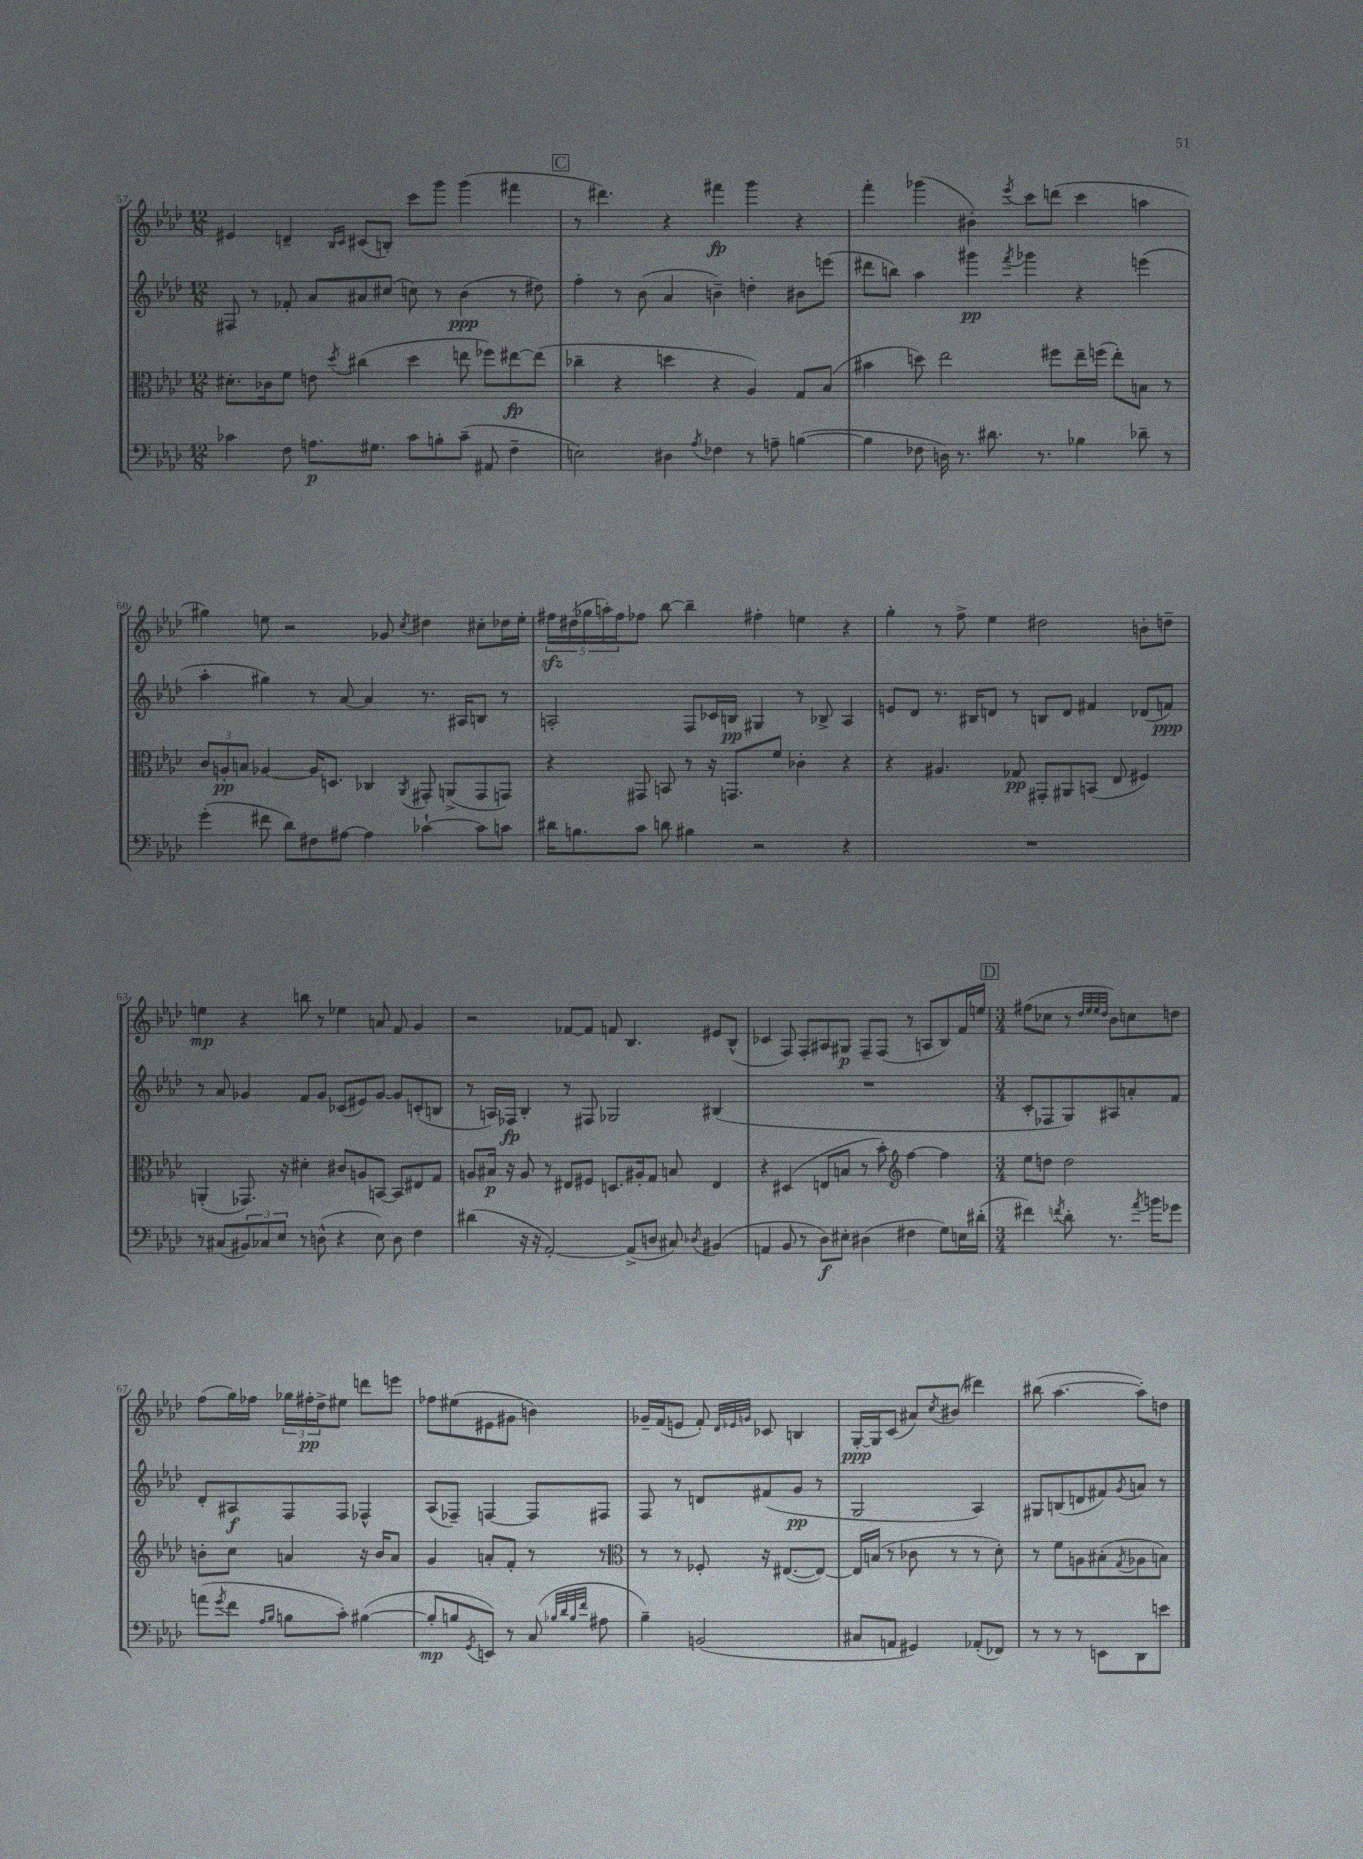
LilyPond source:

<<
\new StaffGroup <<
\new Staff = "s0" {
    \clef treble \key aes \major \numericTimeSignature \time 12/8
    eis'4 d'4-- \grace { bes16 c'16 } cis'8( b8-.) c'''8 g'''8 g'''4( fis'''4 |
    \mark \markup { \box "C" } r8 dis'''4.) r4 fis'''4\fp g'''4 r4 |
    f'''4-. ges'''4( bis'4-.) \acciaccatura { ees'''8 } c'''8 d'''8( c'''4 a''4 |
    gis''4) e''8 r2 ges'8 \acciaccatura { c''8 } dis''4 cis''8-. des''16 e''16-. |
    \tuplet 5/4 { fis''16\sfz dis''16( ges''16 a''16-.) fis''16 } fes''8 bes''8~ bes''4-- fis''4-. e''4 r4 |
    g''4-. r8 f''8-> ees''4 dis''2 b'8-. d''8-- |
    e''4\mp r4 b''8 r8 ees''4 a'8 f'8 g'4 |
    r2 fes'8~ fes'8 f'8 bes4. eis'8 bes8-^( |
    ces'4 f8) f8-. ais8 gis8\p f8-- f8( r8 a8 bes8) f'16 e''16 |
    \mark \markup { \box "D" } \numericTimeSignature \time 3/4 fis''8( ces''8 r8 \grace { des''32 ees''32 ees''32 des''32 } bes'8) c''8 d''8 |
    f''8( g''16) fes''16 \tuplet 3/2 { ges''16 fis''16-.\pp des''16-> } eis''8 d'''8 e'''8 |
    fes''8 eis''8( eis'8 gis'8 b'4) |
    ges'16-- f'16( e'8 f'8-.) \grace { des'32 ees'32 g'32 } ces'8 b4 |
    g16~-.\ppp g16 c'8( ais'8) \acciaccatura { c''8 } bis'8( dis'''4) |
    bis''8( aes''4.~ aes''8-.) d''8 \bar "|." |
}
\new Staff = "s1" {
    \clef treble \key aes \major \numericTimeSignature \time 12/8
    fis8 r8 fes'8-. aes'8 ais'8 cis''8( c''8) r8 bes'4\ppp( r8 dis''8) |
    \mark \markup { \box "C" } f''4-. r8 bes'8( aes'4 b'4--) d''4-. bis'8 e'''8( |
    dis'''8 b''8) aes''4 gis'''4\pp \acciaccatura { f'''8 } ges'''4 r4 e'''4( |
    aes''4-. gis''4) r8 aes'8~ aes'4 r8. ais16 b8 r8 |
    a2-. f8 ces'16 b16\pp gis4 r8 bes8-> a4 |
    e'8 des'8 r8. bis16 d'8 r8 b8 d'8 fis'4 des'8( f'8\ppp) |
    r8 aes'8 ges'4 f'8 ges'8 ces'8( eis'8) ges'8~ ges'8 c'8-.( b8 |
    r8 a16) fes16\fp bes4-. r8 fis8 ges2 bis4( |
    R1. |
    \mark \markup { \box "D" } \numericTimeSignature \time 3/4 c'8-. fes8 g8) ais8 a'8-. f'8 |
    des'8-. ais8\f f8 f8 fes4-^ |
    aes8( fes8--) f4~ f8 fis8 |
    f8 r8 d'8 fis'8( g'8\pp r8 |
    g2 aes4) |
    gis8 b8( d'8 fis'8) \acciaccatura { g'8 } a'8 r8 \bar "|." |
}
\new Staff = "s2" {
    \clef alto \key aes \major \numericTimeSignature \time 12/8
    dis'8.-. ces'16 f'8 e'8 \acciaccatura { des''8 } cis''4( des''4 e''8 fes''8) eis''8~\fp eis''8( |
    \mark \markup { \box "C" } ces''4-- r4 d''4 r4 aes4) g8 bes8( |
    bis'4 d''8) ees''2 fis''8 ees''16-- f''16( ees''8-.) b8 r8 |
    \tuplet 3/2 { c'8 a8-.\pp b8 } aes4~ aes16 d8. ces4 \acciaccatura { aes,8 } gis,8-. a,8->( gis,8 g,8) |
    r4 gis,8 b,8 r8 r16 g,8. f'8 ces'4-. r4 |
    r4 ais4. ges8\pp gis,8-. ais,8 b,8( ees8 fis4) |
    a,4-.( ges,8.) r16 dis'4-. cis'8 a8 b,8~ b,8 eis8 g8 |
    a8 bis16\p r16 a8 r8 eis8 fis8 d8. ais16-. g8 b8 eis4 |
    r4 dis4( e8 b8 r8 bes'8-.) \clef treble f''4~ f''4 |
    \mark \markup { \box "D" } \numericTimeSignature \time 3/4 ees''8 d''8 d''2 |
    b'8-. c''8 a'4 r16 b'16 a'8 |
    g'4 a'8-. f'8-. r8 r8 |
    \clef alto r8 r8 fes8-. r16 eis8.~( eis8~) |
    eis16 b16( r8 ces'8 r8 r8 des'8-.) |
    r8 f'8 a8 bis8-.( \acciaccatura { g8 } aes8 b8) \bar "|." |
}
\new Staff = "s3" {
    \clef bass \key aes \major \numericTimeSignature \time 12/8
    ces'4 f8 a8.\p gis8. ces'8 b8-. ces'8--( ais,8 f4-- |
    \mark \markup { \box "C" } e2) dis4 \acciaccatura { aes8 } fes4 r8 a8-- b4~( |
    b4 fes8 d16) r8. dis'8. r8. bes4 des'8-- r8 |
    g'4-.( fis'8 des'8) fis8 ais8~ ais4 ces'4~-! ces'8 c'8 |
    dis'16 b8. c'8 d'8 bis4 r2 r4 |
    R1. |
    r8 cis8( \tuplet 3/2 { bis,8) ces8 ees8 } r8 d8-^( r4 ees8) d8 f4 |
    dis'4( r16 r16 aes,2~-.) aes,8->( d8 cis8) \acciaccatura { des8 } bis,4( |
    a,4 bes,8 r8 des8\f) eis8-. dis4( fis4 g8) e16 dis'16-.( |
    \mark \markup { \box "D" } \numericTimeSignature \time 3/4 fis'4) \acciaccatura { f'8 } des'8-. r8. \acciaccatura { aes'8 } b'16 ges'8 |
    a'8( \acciaccatura { g'8 } f'8 \grace { aes16 bes16 } b8 c'8-.) bis4~( |
    bis8-.\mp b8 \acciaccatura { g,8 } e,8) r8 c8( \grace { bes32 des'32 bes32 f'32 } ais8 |
    bes4--) b,2( |
    cis8 a,8 gis,4) aes,8-.( fes,8) |
    r8 r8 r8 e,8 des,8 e'8 \bar "|." |
}
>>
>>
\layout { \context { \Score currentBarNumber = #57 } }
